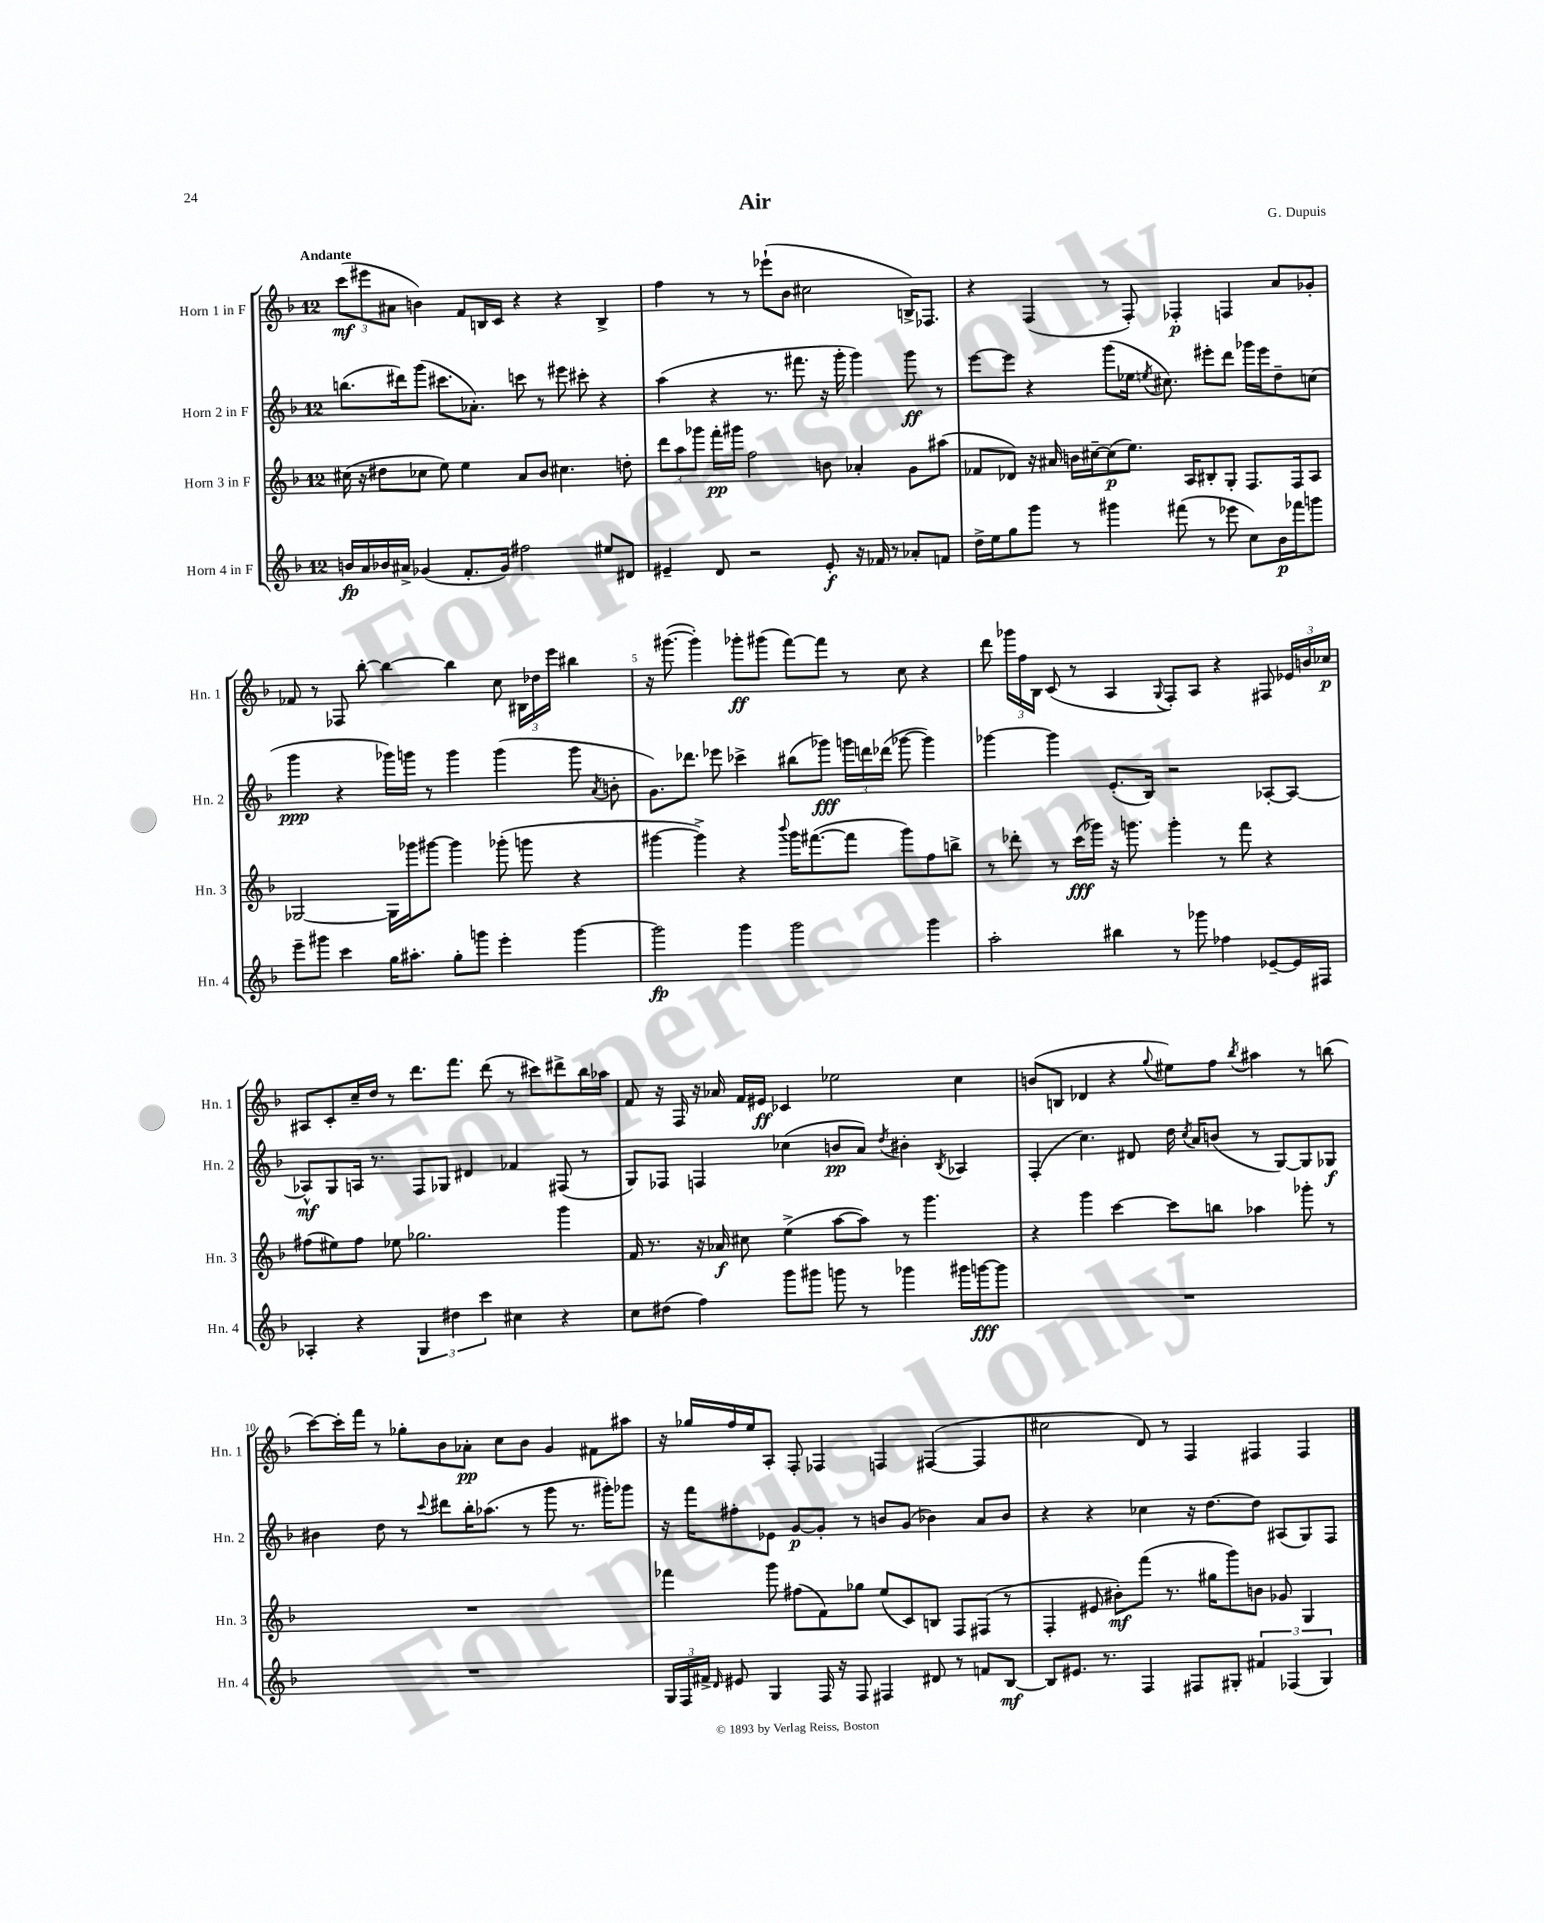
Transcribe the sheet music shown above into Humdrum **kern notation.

**kern	**kern	**kern	**kern
*staff4	*staff3	*staff2	*staff1
*clefG2	*clefG2	*clefG2	*clefG2
*k[b-]	*k[b-]	*k[b-]	*k[b-]
*M12/8	*M12/8	*M12/8	*M12/8
16b/LL	(16cc#\	(8.bb\L	(12ccc\L
16a/	16r	.	.
.	.	.	12eee#\
16b-/	8dd#\L	.	.
.	.	.	12a#\J
16a#^/JJ	.	16ddd#\k)	.
(4g-/	8cc-\J	(8ggg\J	4b\)
.	8ee\)	8.ccc#\L	.
8.f'/L	4ee\	.	8f/L
.	.	8.a-'\J)	.
.	.	.	16B/L
16g-/Jk)	.	.	16c/JJ
2ff#\	8a/L	8ccc\	4r
.	8b-/J	8r	.
.	4.cc#\	8eee#\	4r
.	.	8ccc#'\	.
8ee#/L	.	4r	4B^/
8d#/J	8dd'\	.	.
=	=	=	=
4e#~/	12ddd\L	(4aa\	4ff\
.	12aa\	.	.
.	12ggg-\J	.	.
8d/	16fff'\LL	4r	8r
.	16ggg#\JJ	.	.
2r	2ff\	.	8r
.	.	8.r	(8eee-`\L
.	.	.	8b-\J
.	.	8.fff#\	.
.	.	.	2cc#\
8e#'/	8b\	16r	.
.	.	16ggg'\	.
16r	4a-'/	4ggg\)	.
16f-/	.	.	.
8r	.	.	.
8a-'/L	8g\L	8ggg\	16B^/LK)
.	.	.	8.F-/J
8f/J	(8aa#\J	8r	.
=	=	=	=
16dd^\LL	8f-/L	[8eee\L	4r
16ee\J	.	.	.
8gg\	8d-/J)	8eee\]J	.
8ggg\J	16r	4r	(4F/
.	16a#/	.	.
8r	16b\LL	.	.
.	[16cc#~\J	.	.
4ggg#\	(8cc#\]	(8ggg\L	8r
.	8.ee\J)	16ee-\Jk	8F'/)
.	.	8qee/	.
.	.	8.cc#\)	.
(8fff#\	.	.	4F-'/
.	16A/LK	.	.
8r	8B#'/	8eee#'\L	.
8eee-\	8G'/J	8ddd\J	4F/
8cc\L)	8.F/L	16ggg-\LL	.
.	.	16eee#\J	.
16b-\L	.	8dd~\	8a/L
16fff-\J	16F/k	.	.
8ggg\J	8A/J	(8cc\J	8g-'/J
=	=	=	=
8eee~\L	[2G-/	4ggg\	8f-/
8ggg#\J	.	.	8r
4ccc\	.	4r	8F-/
.	.	.	[8bb-'\
16gg\LK	16G-\]LL	16ggg-\LL)	4bb-\_
8.aa#'\J	16ggg-\J	16ggg\JJ	.
.	[8ggg#\J	8r	.
8gg'\L	4ggg#\]	4ggg\	4bb-\]
8ggg\J	.	.	.
4eee'\	(8ggg-'\	(4ggg\	8cc\
.	8ggg\	.	24B#\LL
.	.	.	24dd-\
.	.	.	24eee\JJ
[4ggg\	4r	8ggg\	4bb#\
.	.	8qa/	.
.	.	8b'\	.
=	=	=	=
2ggg\]	[4ggg#\	8.g\L)	16r
.	.	.	([8.ggg#\
.	.	8.ddd-\J	.
.	4ggg#^\])	.	4ggg#'\])
.	.	8eee-\	.
4ggg\	4r	4ccc-^\	8ggg-'\L
.	.	.	(8ggg#\J
.	8qqbbb-/	.	.
2ggg\	16ggg#\LK	(8bb#\L	[8fff\L)
.	([8.fff#\	.	.
.	.	8ggg-\J)	8fff\]J
.	8fff#\]J	24ggg\LL	8r
.	.	24ddd\	.
.	.	(24ddd-\JJ	.
.	8ggg#\L)	[8ggg-\	8cc\
4ggg\	8ff\	4ggg-\])	4r
.	8bb^\J	.	.
=	=	=	=
2aa'\	8r	[4ggg-\	8ddd\
.	8ddd-'\	.	24ggg-\LL
.	.	.	24ff\
.	.	.	24B-\JJ
.	8r	4ggg-\]	(8c/
.	(16ccc\LL	.	8r
.	16ggg-\JJ)	.	.
4bb#\	16r	(8.e'/L	4A/
.	8.ggg\	.	.
.	.	16B-/Jk)	.
.	.	.	8qqG/
8r	4ggg'\	2r	8F'/L)
8ggg-\	.	.	8A/J
4ff-\	8r	.	4r
.	8fff\	.	.
[8e-~/L	4r	[8A-'/L	8F#/
16e-/]L	.	8A-/_J	24e-/LL
.	.	.	24b/
16F#/JJ	.	.	.
.	.	.	24cc-/JJ
=	=	=	=
4A-'/	(8ff#\L	8A-^^/]L	8A#/L
.	8ee#\)	8G/	8c'/
4r	8ff#\J	16A/Jk	16cc~/L
.	.	8.r	16dd/JJ
.	8ee-\	.	8r
6G/	2.gg-\	8F/L	8.ddd\L
.	.	8G-/J	.
6dd#\	.	.	.
.	.	.	8.fff\J
.	.	4d#/	.
6ccc\	.	.	.
.	.	.	(8ddd\
4cc#\	.	4f-/	8r
.	.	.	8ccc#\L)
4r	4ggg\	(8F#/	8ddd#^\
.	.	8r	16bb-\L
.	.	.	16aa-\JJ
=	=	=	=
8cc\L	16f/	8G/L)	8f/
.	8.r	.	.
(8dd#\J	.	8F-/J	16r
.	.	.	16F/
4ff\)	16r	4F/	16r
.	16a-/	.	16a-/
.	8cc#\	.	16f/LL
.	.	.	16e#/JJ
8ggg\L	(4ee^\	(4cc-\	4c-/
8ggg#\J	.	.	.
8ggg\	[8aa\L	8b/L	2ee-\
8r	8aa\]J)	8a/J)	.
.	.	8qdd/	.
4ggg-\	8r	4b#'\	.
.	4.ggg\	.	.
.	.	8qB-/	.
16ggg#\LL	.	4A-/	4cc\
[16ggg\J	.	.	.
8ggg\]J	.	.	.
=	=	=	=
1.r	4r	(4F'/	(8b/L
.	.	.	8B/J
.	4ggg\	4.cc\)	4d-/
.	[4ccc\	.	4r
.	.	8d#/	.
.	.	.	8qqgg/
.	8ccc\]L	16dd\	8ee#\L)
.	.	8qcc/	.
.	.	16a/LK	.
.	8bb\J	(8b/J	8ff\J
.	.	.	8qbb-/
.	4aa-\	8r	4aa#\
.	.	[8G/L)	.
.	8ggg-'\	8G/]	8r
.	8r	8G-/J	(8bb\
=	=	=	=
1.r	1.r	4b#\	[8ccc\L)
.	.	.	16ccc'\]L
.	.	.	16fff\JJ
.	.	8dd\	8r
.	.	8r	8gg-'\L
.	.	8qqccc/	.
.	.	8ddd#\L	8b-\
.	.	16bb-'\K	8a-'\J
.	.	(8.aa-\J	.
.	.	.	8cc\L
.	.	8r	8b-\J
.	.	8ggg\	4g/
.	.	8.r	.
.	.	.	8f#\L
.	.	16ggg#'\LK)	.
.	.	8ggg-\J	8aa#\J
=	=	=	=
24G/LL	4fff-\	16r	16r
24F/	.	.	.
.	.	16fff\LK	16gg-/LL
24f#^/JJ	.	.	.
16qqd/	.	.	.
8e#/	.	8ff#'\	16ff/
.	.	.	16ee/J
4G/	8ggg\	8e-\J	8A'/J
.	(8ff#\L	[8g/L	8F'/
16F/	8f\)	8g'/]J	4F-/
16r	.	.	.
8F/	8gg-\J	8r	.
4F#/	(8ee/L	8b/L	4F/
.	8c/)	(8g/J	.
8d#/	8B/J	4b-\)	([4F#/
8r	8F/L	.	.
8f/L	(8F#/J	8a/L	4F#/]
[8B-/J	8r	8b-/J	.
=	=	=	=
8B-/]L	4F'/	4r	2cc#\
8.e#/J	.	.	.
.	8e#/	4r	.
8.r	.	.	.
.	8b#'\L)	.	.
4F/	(8fff\J	4cc-\	8d/)
.	8.r	.	8r
8F#/L	.	16r	4F/
.	16gg#\LK	[8.dd\L	.
8G#'/J	8ggg\)	.	.
6f#/	8b\J	8dd\]J	4F#/
.	8g-/	(8A#/L	.
(6F-/	.	.	.
.	4G/	8G/)	4F#/
6G#/)	.	.	.
.	.	8F/J	.
==	==	==	==
*-	*-	*-	*-
